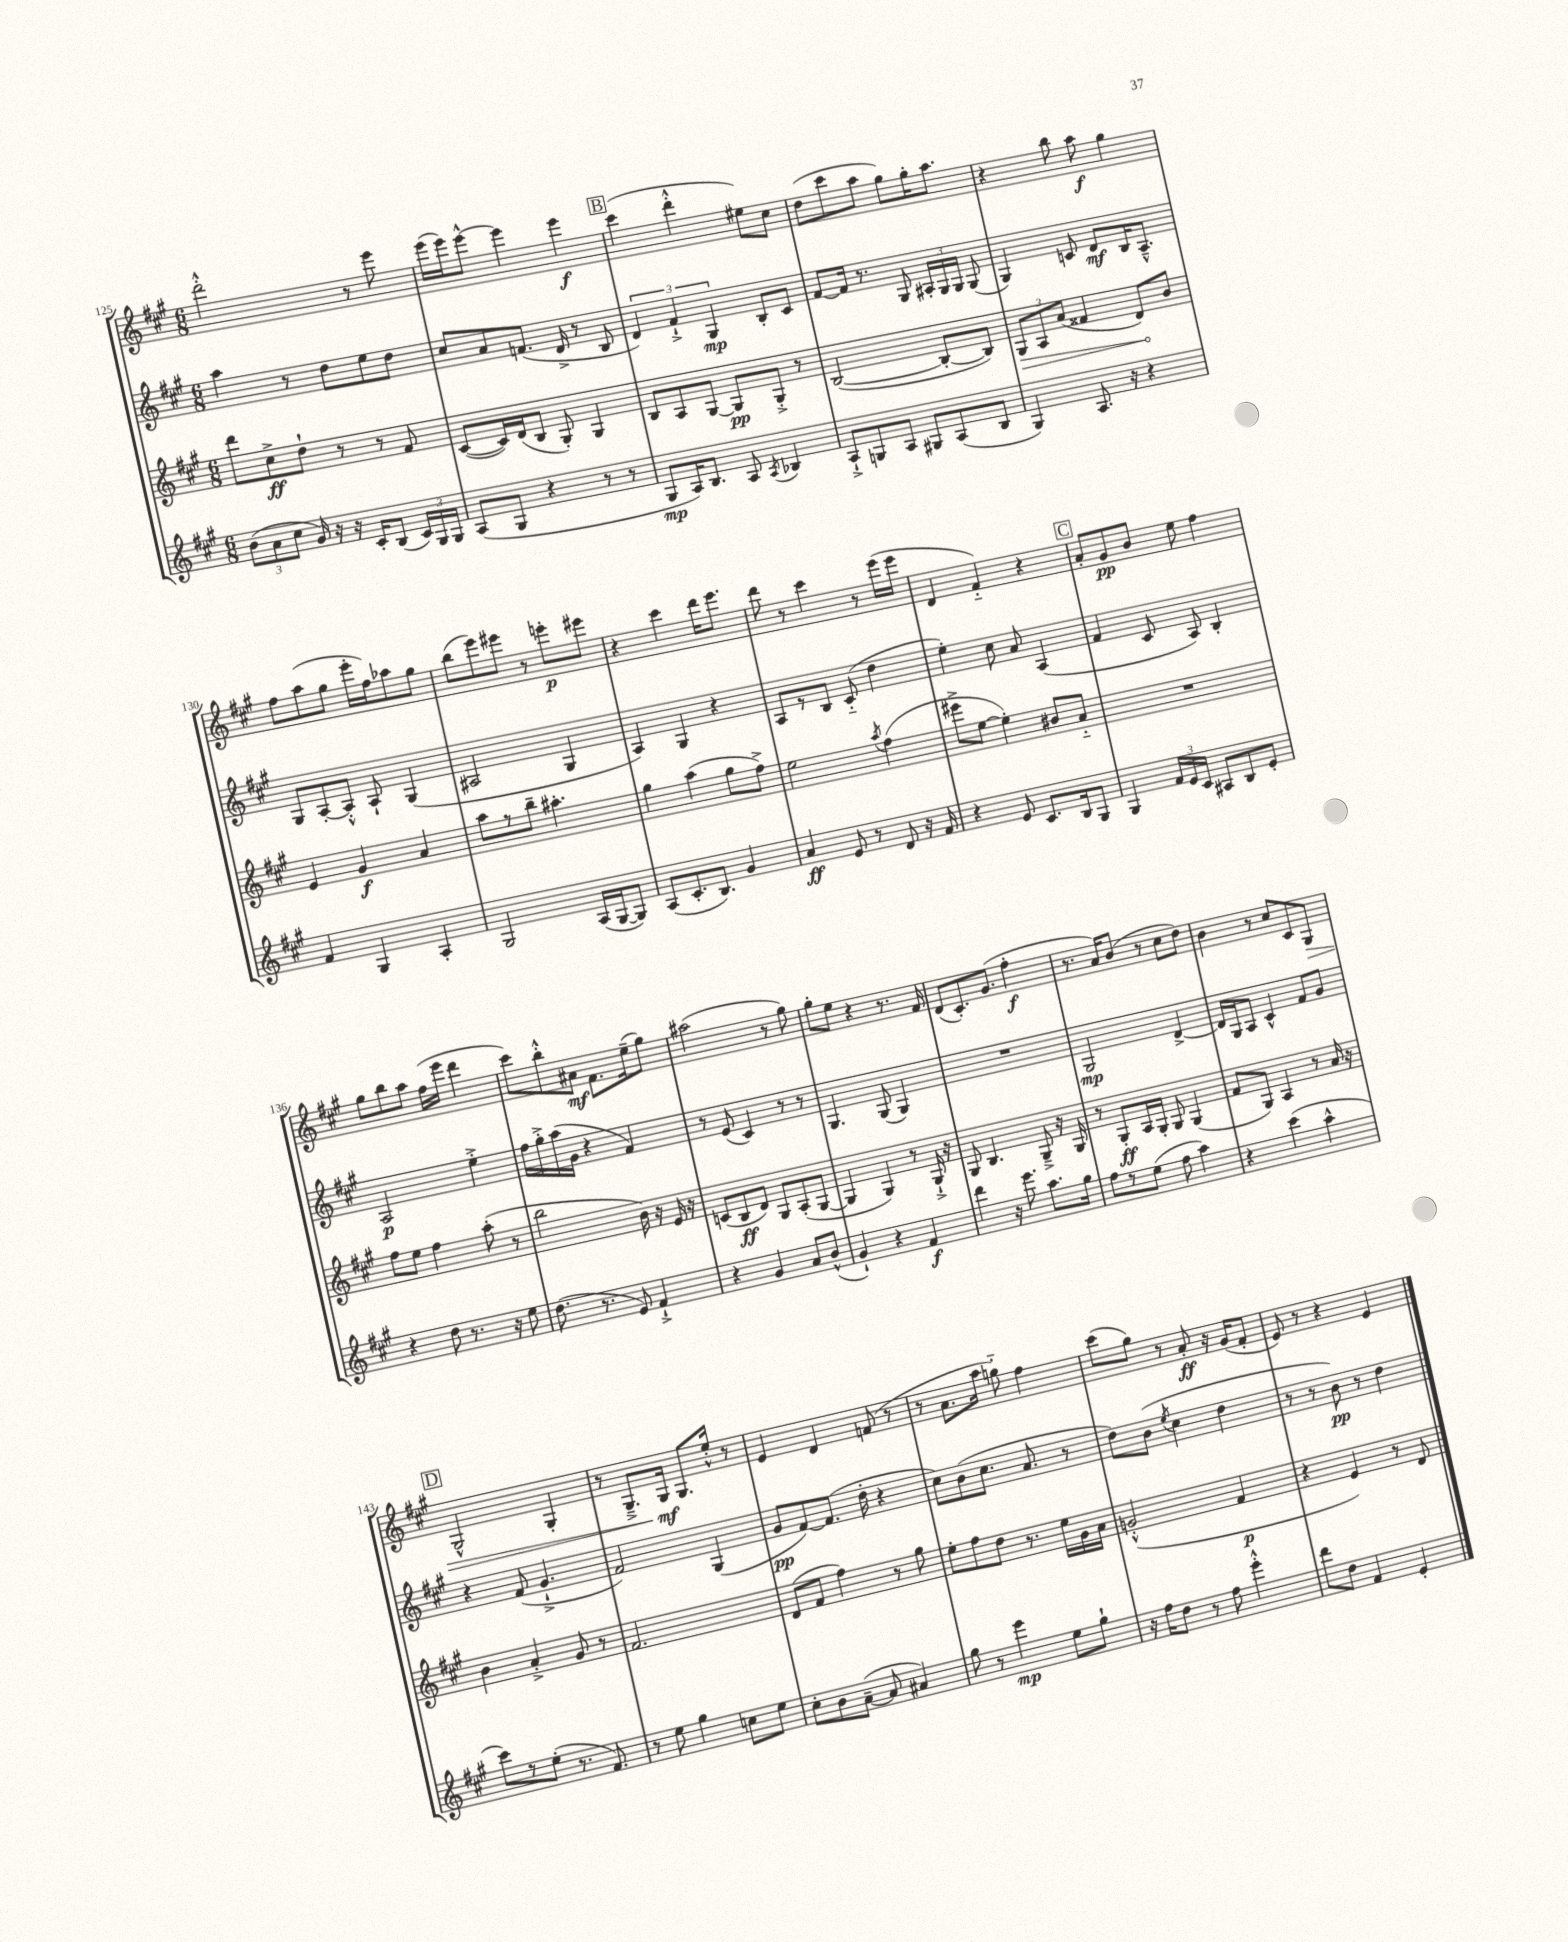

**kern	**kern	**kern	**kern
*staff4	*staff3	*staff2	*staff1
*clefG2	*clefG2	*clefG2	*clefG2
*k[f#c#g#]	*k[f#c#g#]	*k[f#c#g#]	*k[f#c#g#]
*M6/8	*M6/8	*M6/8	*M6/8
(12b	8ddd	4aa	2ddd'^^
12a	.	.	.
.	8cc#^	.	.
12cc#	.	.	.
16g#)	8dd`	8r	.
16r	.	.	.
16r	8r	8dd	.
16c#'	.	.	.
(8B	8r	8ee	8r
24c#)	8f#	8dd	8eee
24G#	.	.	.
24G#	.	.	.
=	=	=	=
(8A	([8c#	8cc#	(16eee
.	.	.	16eee)
8G#	16c#])	8a	[8eee^^
.	(16d	.	.
4r	8B	(8.f	4eee]
.	8G#')	.	.
.	.	16d^	.
8r	4G#	8r	4eee
8r	.	8B	.
=	=	=	=
8G#	8B	6d)	(4ccc#
16A)	8A	.	.
.	.	6f#`^	.
8.B	.	.	.
.	[8G#	.	4ddd'^^
.	.	6G#	.
8A	8G#]	.	.
8qA	.	.	.
4B-	8G#'^	8B'	8ee#)
.	8r	8c#	8cc#
=	=	=	=
8A`^	([2B	[8f#	(8dd
8G	.	16f#]	8ccc#
.	.	8.r	.
8A	.	.	8aa
8G#	.	8G#	8gg#)
(8A	8B'_	24A#'	16gg#'
.	.	24G#	.
.	.	.	8.aa
.	.	24G#	.
8B	8B])	(8G#	.
=	=	=	=
4G#)	12G#	4G#)	4r
.	12A	.	.
.	(12a	.	.
8.A	4f##	8c	8bb
.	.	8d	8aa
16r	.	.	.
4r	8d)	16B	4gg#
.	.	8.A~^^	.
.	8b	.	.
=	=	=	=
4f#	4e	8G#	8ff#
.	.	[8A'	(8aa
4G#	4g#	8A'^^]	8gg#
.	.	8A`	16eee'
.	.	.	16ff#)
4A'	4a	(4G#	8aa-
.	.	.	8gg#
=	=	=	=
2G#	8aa	2A#	(8bb
.	8r	.	8eee)
.	8bb~	.	8eee#
.	4.aa#'	.	8r
(16A	.	4G#	8eee'
[16G#	.	.	.
8G#])	.	.	8eee#
=	=	=	=
(8A	4gg#	4A)	4r
8.c#'	.	.	.
.	(4aa	4G#	4ccc#
8.B)	.	.	.
4g#	8gg#	4r	16ddd
.	.	.	8.eee
.	8ff#^)	.	.
=	=	=	=
4a	2ee	8A	8ddd
.	.	8r	8r
8e	.	8B	4ccc#
8r	.	(8c#'~	.
.	8qaa	.	.
8d	(4ff#	4dd	8r
16r	.	.	(16eee
16f#	.	.	16eee
=	=	=	=
4r	8eee#^	4ee')	4d
.	[8ee	.	.
8e	4ee'])	8cc#	4f#'~)
8.c#	.	8a	.
.	8b#	(4A	4r
16B	.	.	.
8G#	8a'~	.	.
=	=	=	=
4G#	2.r	4f#	8a'
.	.	.	8g#
24f#	.	8c#	8b
24e	.	.	.
24c#	.	.	.
8A#	.	8A)	8ee
8B	.	4B'	4ff#
8e'	.	.	.
=	=	=	=
4r	8ff#	2A	8gg#
.	8ee	.	8bb
8dd	4ff#	.	8aa
8.r	.	.	(16ff#
.	.	.	16eee
.	(8aa'	4ee'^	4ddd
16r	.	.	.
8ee	8r	.	.
=	=	=	=
(8.dd	2bb	16ff#	8ccc#)
.	.	16gg#'^	.
.	.	(16aa	8bb'^^
8.r	.	16g#	.
.	.	4r	8a#
8e)	.	.	8.f#
4f#`^	16b)	4f#)	.
.	16r	.	(16ee~
.	16e	.	8gg#)
.	16r	.	.
=	=	=	=
4r	(8c	8r	(2aa#
.	8B	(8e	.
4g#	8d)	4c#)	.
.	8G#	.	.
8a	(8A'	8r	8r
(8b^^	[8G#	8r	8gg#)
=	=	=	=
4g#`)	4G#]	4.G#	8gg#'
.	.	.	8ee
4r	4G#)	.	4r
.	.	(8G#	.
4f#	8r	4G#)	8.r
.	16G#`^	.	.
.	16r	.	16f#
=	=	=	=
4ddd	8G#	2.r	(8d
.	4.B	.	8.c#')
16r	.	.	.
8.eee	.	.	(8.g#
8.aa	8G#~^	.	4ff#'
.	16r	.	.
16gg#	16G#	.	.
=	=	=	=
8ff#	8r	2G#	8.r
8r	8G#'	.	.
.	.	.	16a)
(8ee	16A	.	(8b
.	16G#'	.	.
8ff#	8G#	.	8r
4aa)	(4G#	[4d^	8cc#
.	.	.	8dd)
=	=	=	=
4r	8f#	16d]	4b
.	.	16G#	.
.	8G#)	8A	.
(4ccc#	4A	4c#^^	8r
.	.	.	8cc#
4aa^^	8r	8f#	8c#
.	16a	8g#	8G#
.	16r	.	.
=	=	=	=
8ccc#)	4b	4r	2G#^^
8r	.	.	.
(8ee'	4a'^	(8f#	.
8.r	.	4.g#`^	.
.	8g#	.	4G#'
8.f#)	.	.	.
.	8r	.	.
=	=	=	=
8r	2.f#	2f#)	8r
8ee	.	.	8.G#~^
4gg#	.	.	.
.	.	.	16G#
.	.	.	8.G#
8cc	.	(4G#	.
.	.	.	16ee'^^
8ee	.	.	8r
=	=	=	=
8cc#'	(8d	8g#	4e
8b	8f#	[8f#)	.
([8a~	4ff#)	(8.f#]	4d
8a]	.	.	.
.	.	16dd'	.
4a#)	8r	4r	(8f
.	8gg#	.	8r
=	=	=	=
8gg#	8ee'	8cc#)	8r
8r	8ff#	(8b	8.a
4eee	8dd	8.cc#	.
.	.	.	16aa
.	8.r	.	8gg'~)
.	.	8.a	.
8ee	.	.	4ff#
.	16ee	.	.
8gg#`	16g#	8r	.
.	16a	.	.
=	=	=	=
16r	(2g'^^	8dd)	(8ccc#
16ff#	.	.	.
8dd	.	(8b	8gg#)
.	.	8qee	.
8r	.	4cc#	8r
8ff#	.	.	8a'
4eee'^^	4f#	4dd	16r
.	.	.	(16g#
.	.	.	8f#'
=	=	=	=
8ddd	4r	8r	8e)
8dd	.	8r	8r
4f#	4e)	8b)	4r
.	.	8r	.
4e'	8r	4dd	4e
.	8d	.	.
==	==	==	==
*-	*-	*-	*-
